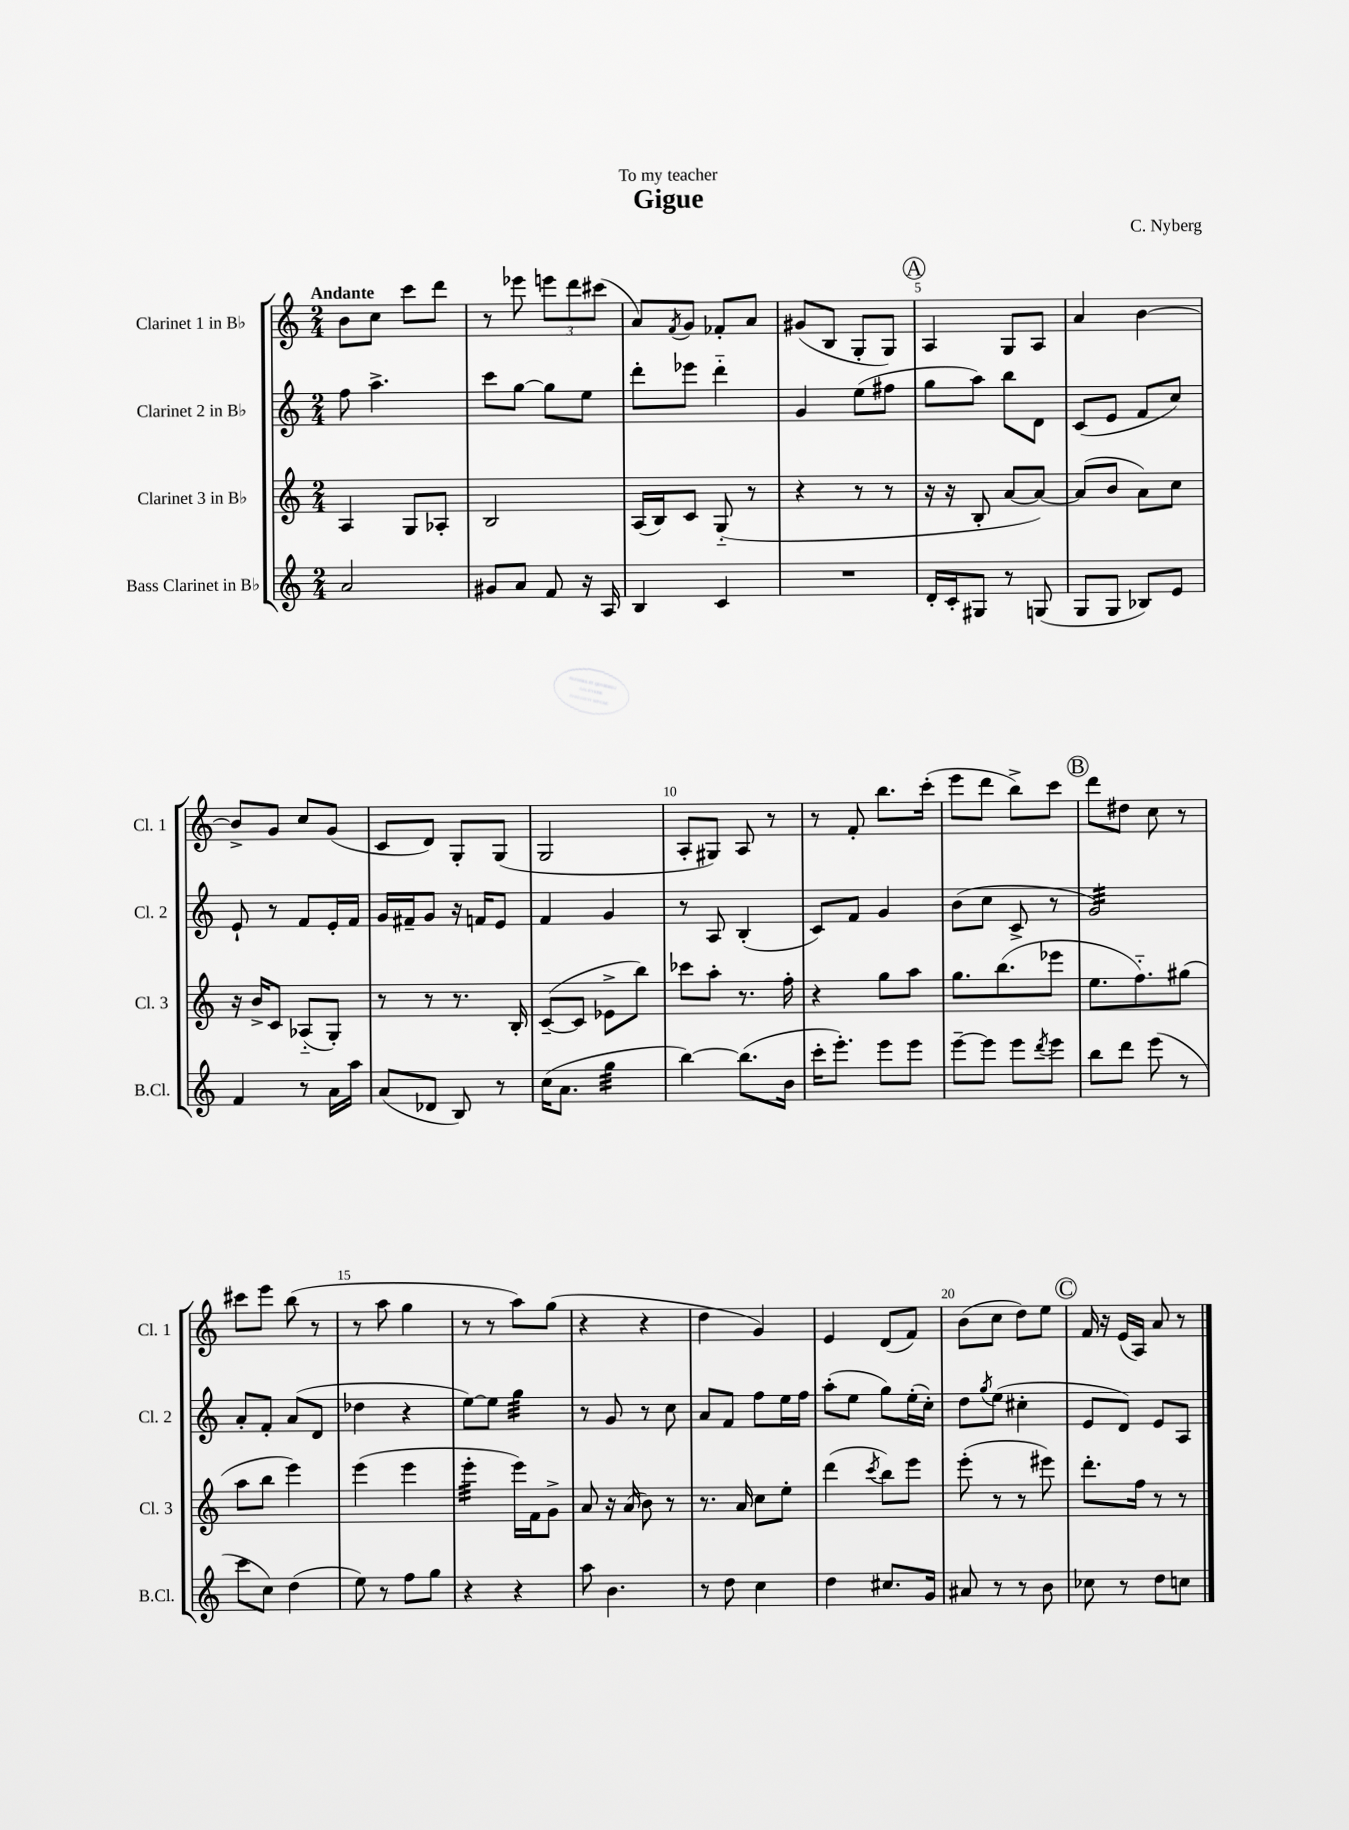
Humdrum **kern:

**kern	**kern	**kern	**kern
*staff4	*staff3	*staff2	*staff1
*clefG2	*clefG2	*clefG2	*clefG2
*k[]	*k[]	*k[]	*k[]
*M2/4	*M2/4	*M2/4	*M2/4
2a/	4A/	8ff\	8b\L
.	.	4.aa^\	8cc\J
.	8G/L	.	8ccc\L
.	8A-'/J	.	8ddd\J
=	=	=	=
8g#/L	2B/	8ccc\L	8r
8a/J	.	[8gg\J	8eee-\
8f/	.	8gg\]L	12eee\L
.	.	.	12ddd\
16r	.	8ee\J	.
.	.	.	(12ccc#\J
16A/	.	.	.
=	=	=	=
4B/	(16A/LL	8ddd'\L	8a/L)
.	16B/J)	.	.
.	.	.	8qf/
.	8c/J	8eee-\J	8g/J
4c/	(8G'~/	4ddd'~\	8f-'/L
.	8r	.	8a/J
=	=	=	=
2r	4r	4g/	(8g#/L
.	.	.	8B/J
.	8r	(8ee\L	8G'/L
.	8r	8ff#\J	8G/J)
=	=	=	=
16d'/LL	16r	8gg\L	4A/
16c'/J	16r	.	.
8G#/J	8B'/	8aa\J)	.
8r	[8a/L	8bb\L	8G/L
(8G/	8a/_J)	8d\J	8A/J
=	=	=	=
8G/L	(8a/]L	(8c/L	4a/
8G/J	8b/J	8e/J	.
8B-/L)	8a\L)	8f/L	[4b\
8e/J	8cc\J	8cc/J)	.
=	=	=	=
4f/	16r	8e`/	8b^/]L
.	16b^/LK	.	.
.	8c/J	8r	8g/J
8r	(8A-'~/L	8f/L	8cc/L
16a\LL	8G'/J)	16e'/L	(8g/J
16aa\JJ	.	16f/JJ	.
=	=	=	=
(8a/L	8r	16g/LL	8c/L
.	.	16f#~/J	.
8d-/J	8r	8g/J	8d/J)
8B/)	8.r	16r	8G'/L
.	.	16f/LK	.
8r	.	8e/J	(8G/J
.	16B'/	.	.
=	=	=	=
(16cc\LK	([8c~/L	4f/	2G/
8.a\J	.	.	.
.	8c/]J	.	.
4gg\	8e-^\L	4g/	.
.	8bb\J)	.	.
=	=	=	=
[4bb\)	8ccc-\L	8r	8A'/L
.	8aa'\J	8A/	8G#/J)
(8.bb\]L	8.r	(4B'/	8A/
.	.	.	8r
16b\Jk	16ff'\	.	.
=	=	=	=
16ccc'\LK	4r	8c/L)	8r
8.eee'\J)	.	.	.
.	.	8f/J	8f'/
8eee\L	8gg\L	4g/	8.bb\L
8eee\J	8aa\J	.	.
.	.	.	(16ccc'\Jk
=	=	=	=
[8eee~\L	8.gg\L	(8b\L	8eee\L
8eee\]J	.	8cc\J	8ddd\J
.	(8.bb\	.	.
8eee\L	.	8c^/	8bb^\L)
8qddd/	.	.	.
8eee\J	8eee-\J	8r	8ccc\J
=	=	=	=
8bb\L	8.ee\L	2g/)	8ddd\L
8ddd\J	.	.	8dd#\J
.	8.ff'~\)	.	.
(8eee\	.	.	8cc\
8r	(8gg#\J	.	8r
=	=	=	=
8ccc\L	8aa\L	8a'/L	8ccc#\L
8cc\J)	8bb\J	8f'/J	8eee\J
(4dd\	4eee\)	(8a/L	(8bb\
.	.	8d/J	8r
=	=	=	=
8ee\)	(4eee\	4dd-\	8r
8r	.	.	8aa\
8ff\L	4eee\	4r	4gg\
8gg\J	.	.	.
=	=	=	=
4r	4eee'\	[8ee\L)	8r
.	.	8ee\]J	8r
4r	16eee\LL)	4gg\	8aa\L)
.	16f\J	.	.
.	8g^\J	.	(8gg\J
=	=	=	=
8aa\	8a/	8r	4r
4.b\	16r	8g/	.
.	(16a/	.	.
.	8b\)	8r	4r
.	8r	8cc\	.
=	=	=	=
8r	8.r	8a/L	4dd\
8dd\	.	8f/J	.
.	16a/	.	.
4cc\	8cc\L	8ff\L	4g/)
.	8ee'\J	16ee\L	.
.	.	16ff\JJ	.
=	=	=	=
4dd\	(4ddd\	(8aa'\L	4e/
.	.	8ee\J	.
.	8qccc/	.	.
8.cc#/L	8bb\L)	8gg\L)	(8d/L
.	8eee\J	(16ee'\L	8f/J)
16g/Jk	.	16cc'\JJ)	.
=	=	=	=
8a#/	(8eee'\	8dd\L	(8b\L
.	.	8qgg/	.
8r	8r	(8ee\J	8cc\J
8r	8r	4cc#'\	8dd\L)
8b\	8eee#\)	.	8ee\J
=	=	=	=
8cc-\	8.ddd'\L	8e/L	16f/
.	.	.	16r
8r	.	8d/J)	(16e/LL
.	16ff\Jk	.	16A/JJ)
8dd\L	8r	8e/L	8a/
8cc\J	8r	8A/J	8r
==	==	==	==
*-	*-	*-	*-
